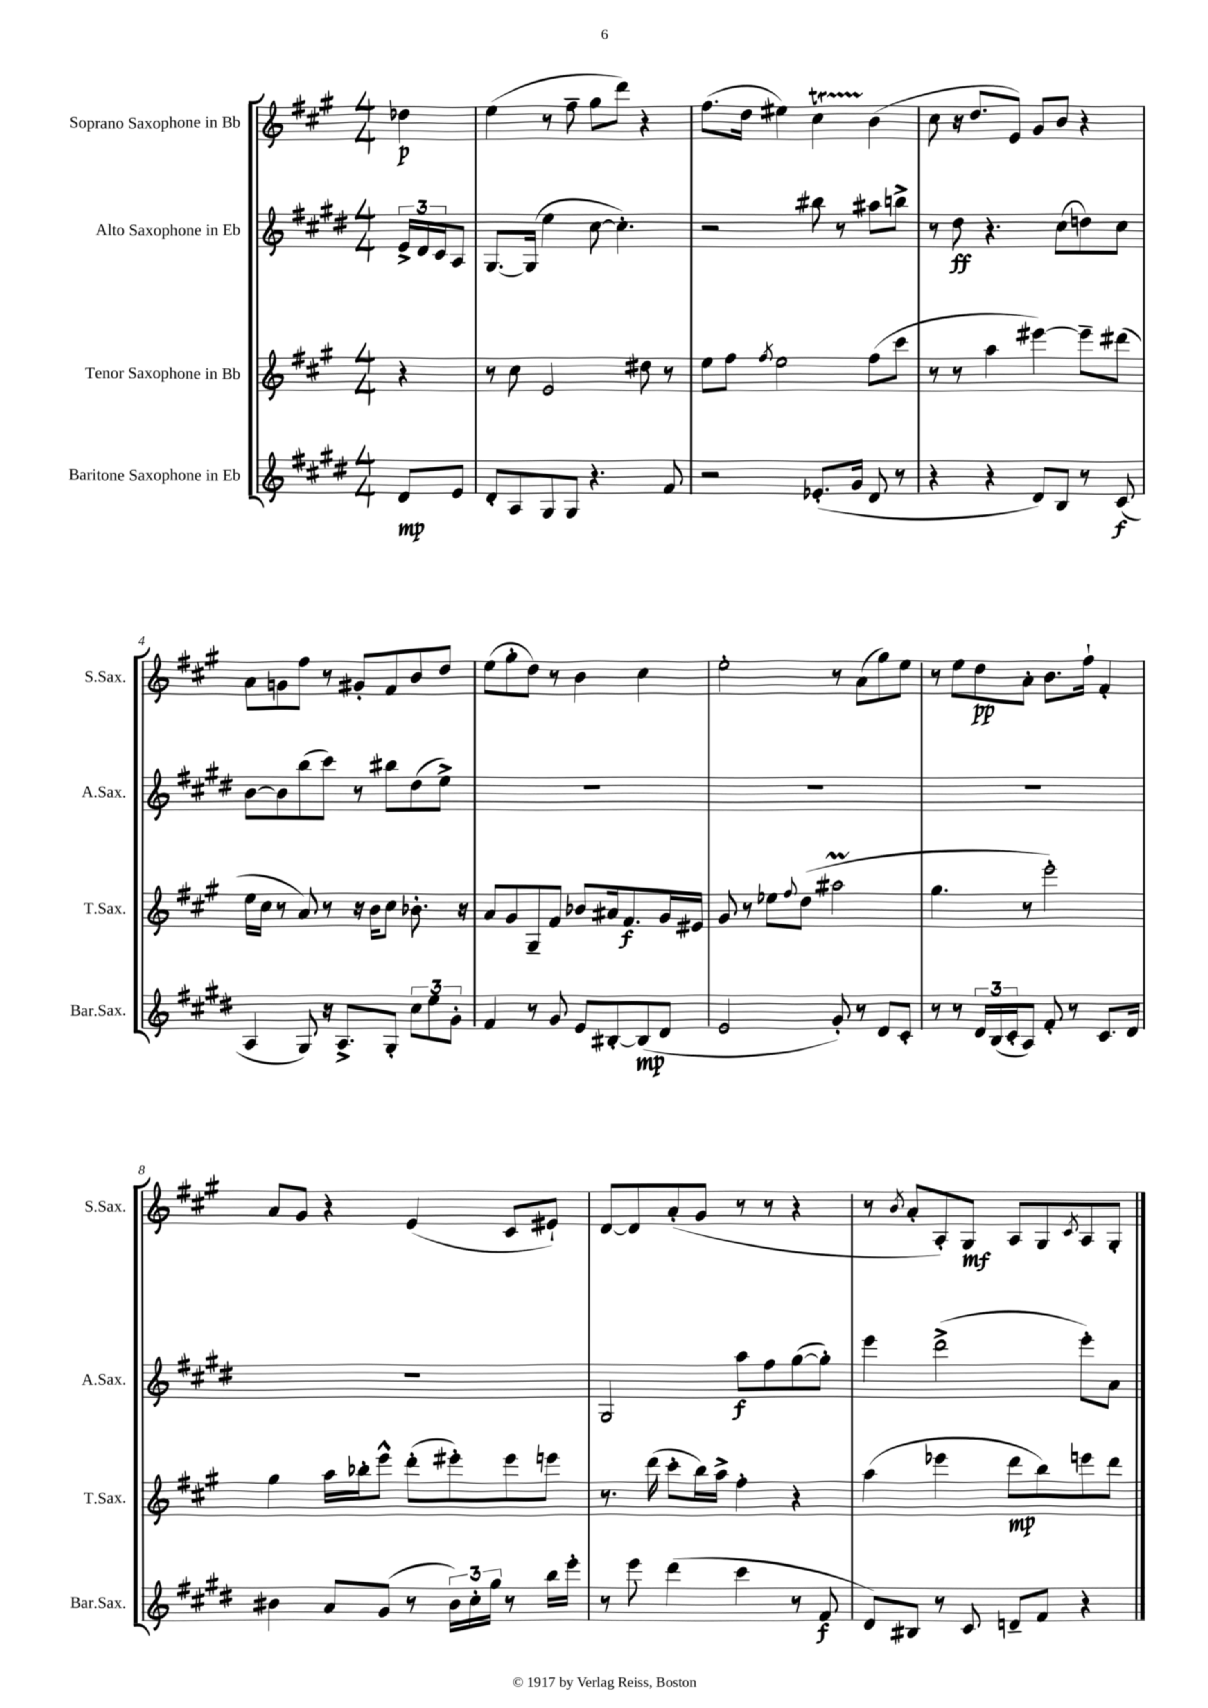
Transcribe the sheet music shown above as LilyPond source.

<<
\new StaffGroup <<
\new Staff = "s0" \with { instrumentName = "Soprano Saxophone in Bb" shortInstrumentName = "S.Sax." } {
    \clef treble \key a \major \numericTimeSignature \time 4/4 \partial 4
    des''4\p |
    e''4( r8 fis''8-- gis''8 d'''8) r4 |
    fis''8.( d''16 eis''4) cis''4\startTrillSpan b'4\stopTrillSpan( |
    cis''8 r16 d''8. e'8) gis'8 b'8 r4 |
    a'8 g'8 fis''8 r8 gis'8-. fis'8 b'8 d''8 |
    e''8( gis''8-. d''8) r8 b'4 cis''4 |
    e''2-. r8 a'8( gis''8) e''8 |
    r8 e''8 d''8\pp a'8-. b'8. fis''16-! fis'4-. |
    a'8 gis'8 r4 e'4( cis'8 eis'8-!) |
    d'8~ d'8 a'8-.( gis'8 r8 r8 r4 |
    r8 \acciaccatura { b'8 } a'8-. a8-.) gis8\mf a8 gis8 \acciaccatura { cis'8 } a8 gis8-. \bar "|." |
}
\new Staff = "s1" \with { instrumentName = "Alto Saxophone in Eb" shortInstrumentName = "A.Sax." } {
    \clef treble \key e \major \numericTimeSignature \time 4/4 \partial 4
    \tuplet 3/2 { e'16-> dis'16 cis'16 } a8 |
    gis8.~ gis16( e''4 cis''8~ cis''4.-.) |
    r2 bis''8 r8 ais''8 b''8-> |
    r8 dis''8\ff r4. cis''8( d''8) cis''8 |
    b'8~ b'8 b''8( cis'''8) r8 bis''8 dis''8( e''8->) |
    R1 |
    R1 |
    R1 |
    R1 |
    gis2 a''8\f fis''8 gis''8~( gis''8-.) |
    e'''4 dis'''2->( e'''8-.) a'8 \bar "|." |
}
\new Staff = "s2" \with { instrumentName = "Tenor Saxophone in Bb" shortInstrumentName = "T.Sax." } {
    \clef treble \key a \major \numericTimeSignature \time 4/4 \partial 4
    r4 |
    r8 cis''8 e'2 dis''8 r8 |
    e''8 fis''8 \acciaccatura { fis''8 } e''2 fis''8( cis'''8 |
    r8 r8 a''4 eis'''4~) eis'''8-- dis'''8( |
    e''16 cis''16 r8 a'8) r8 r16 b'16 cis''8 bes'8.-. r16 |
    a'8 gis'8 gis8-- fis'8 bes'8 ais'16 fis'8.\f gis'16 eis'16 |
    gis'8 r8 ees''8 \appoggiatura { fis''8 } d''8( ais''2\prall |
    gis''4. r8 e'''2-.) |
    gis''4 a''16 bes''16-. e'''8-^ d'''8-.( eis'''8-.) eis'''8 e'''8 |
    r8. d'''16( cis'''8-. b''16) a''16-> fis''4-. r4 |
    a''4( ees'''4 d'''8\mp b''8) e'''8 d'''8 \bar "|." |
}
\new Staff = "s3" \with { instrumentName = "Baritone Saxophone in Eb" shortInstrumentName = "Bar.Sax." } {
    \clef treble \key e \major \numericTimeSignature \time 4/4 \partial 4
    dis'8\mp e'8 |
    dis'8-. a8 gis8 gis8 r4. fis'8 |
    r2 ees'8.-.( gis'16 dis'8 r8 |
    r4 r4 dis'8) b8 r8 cis'8\f( |
    a4 gis8) r16 a8.-> gis8-. \tuplet 3/2 { cis''8 e''8 gis'8-. } |
    fis'4 r8 gis'8 e'8 bis8~-. bis8\mp( dis'8 |
    e'2 gis'8-.) r8 dis'8 cis'8-. |
    r8 r8 \tuplet 3/2 { dis'16 b16( cis'16-. } a8) fis'8-. r8 cis'8. dis'16 |
    bis'4 a'8 gis'8( r8 \tuplet 3/2 { bis'16) cis''16-. gis''16 } r8 b''16 e'''16-. |
    r8 e'''8 dis'''4( cis'''4 r8 fis'8\f |
    dis'8) bis8 r8 cis'8 d'8-- fis'8 r4 \bar "|." |
}
>>
>>
